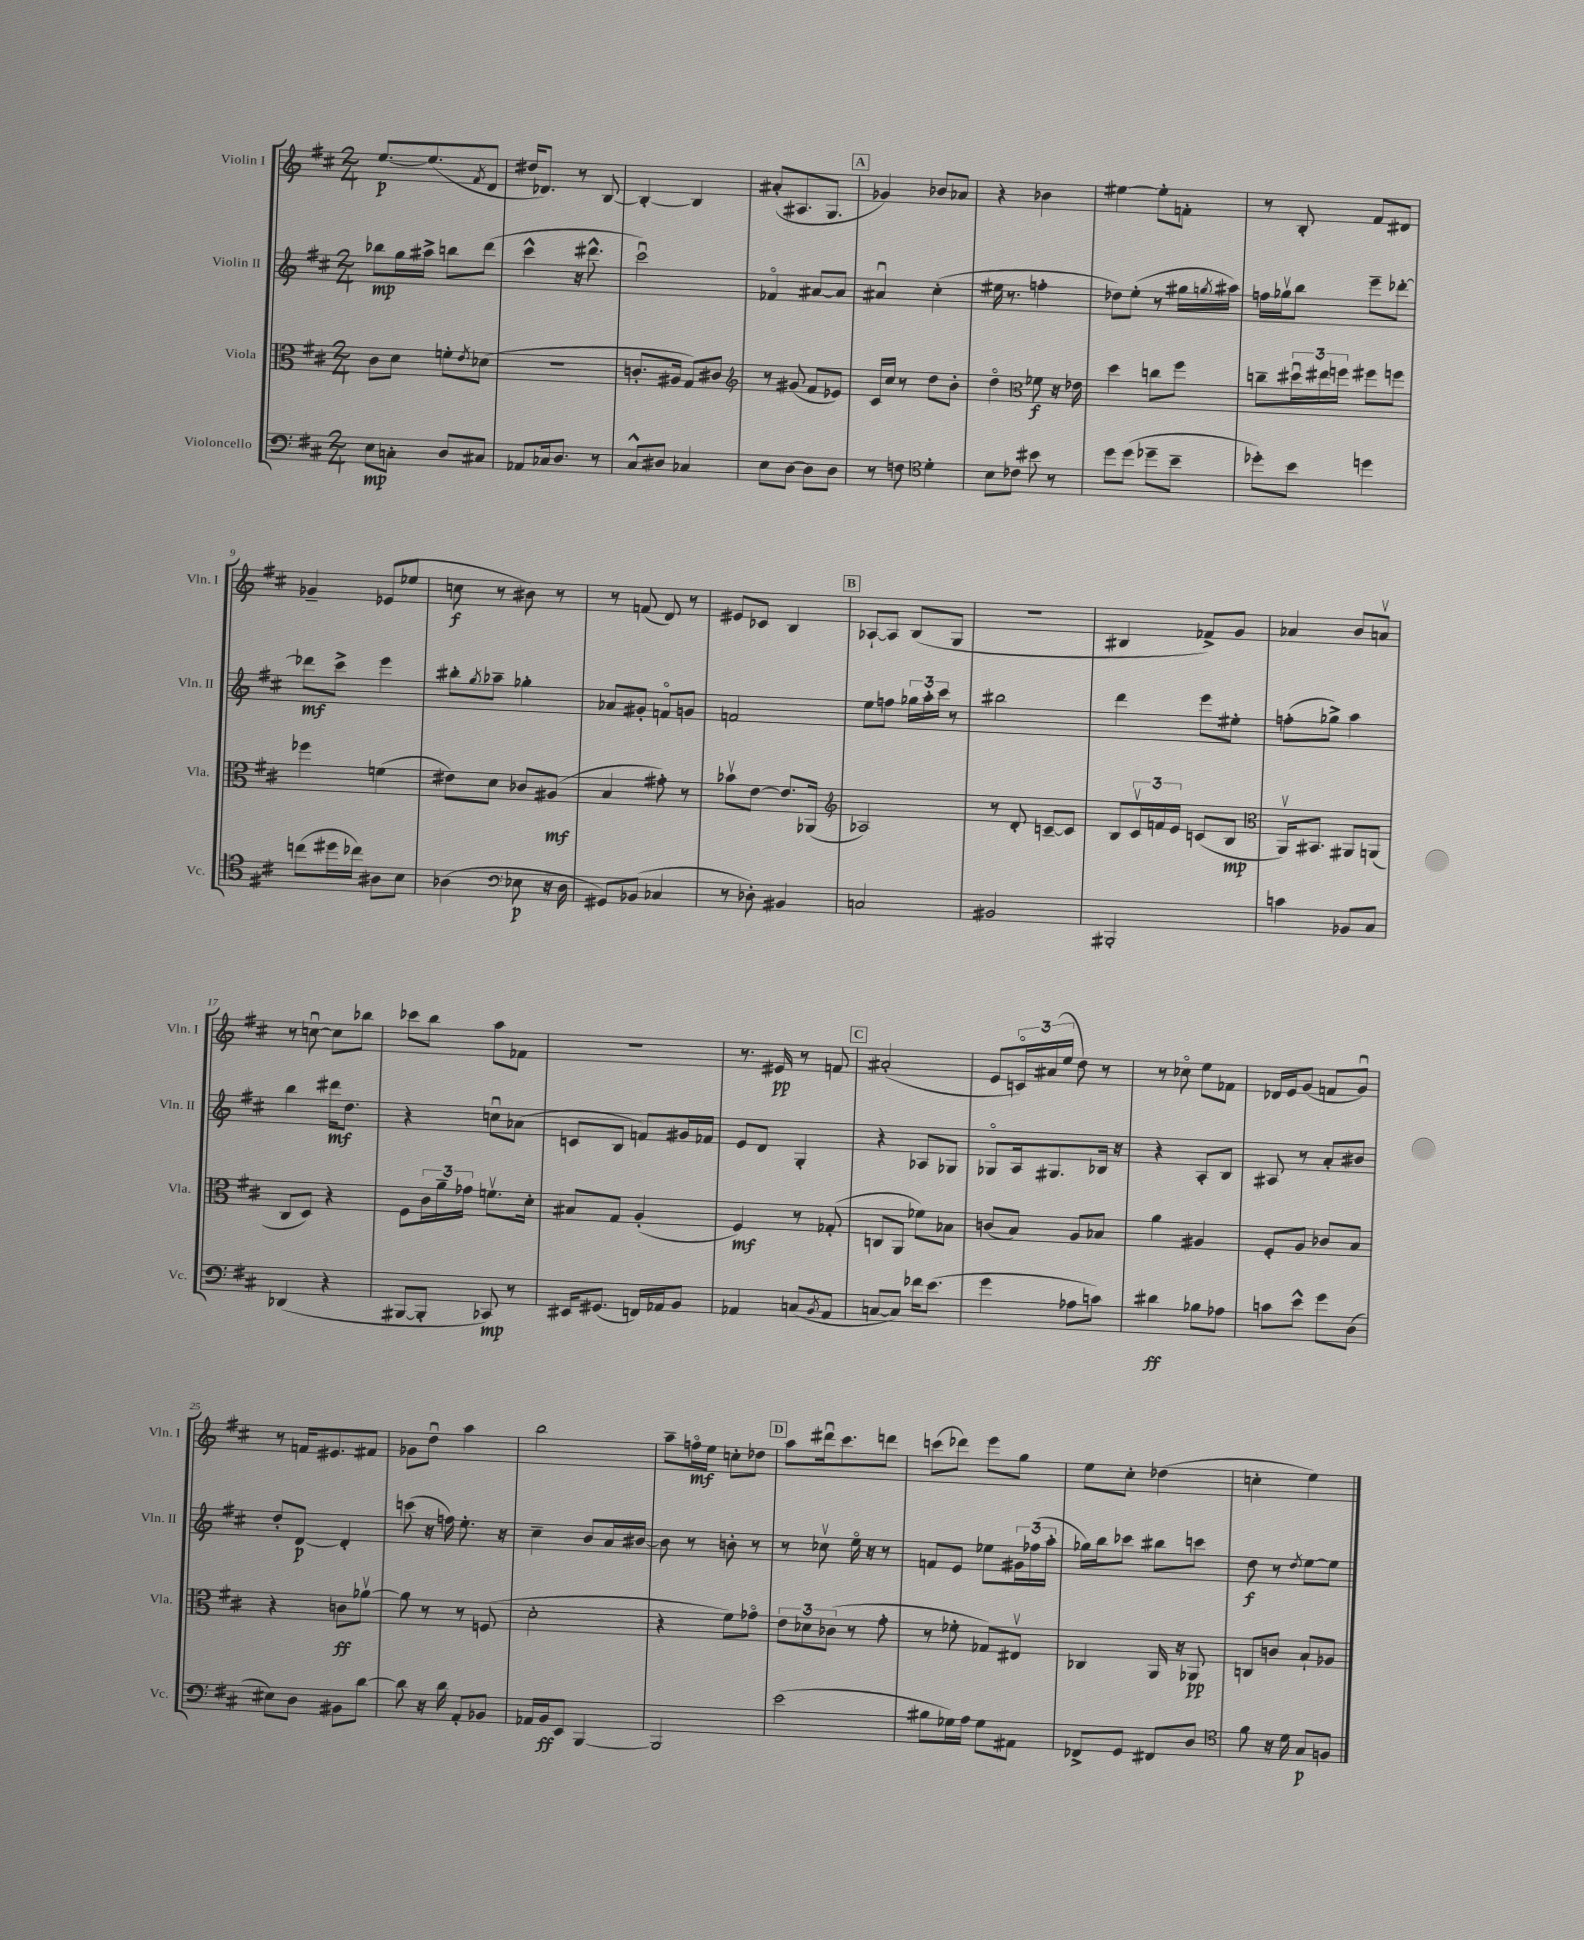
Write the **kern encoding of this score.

**kern	**dynam	**kern	**dynam	**kern	**dynam	**kern	**dynam
*part4	*part4	*part3	*part3	*part2	*part2	*part1	*part1
*staff4	*staff4	*staff3	*staff3	*staff2	*staff2	*staff1	*staff1
*I"Violoncello	*	*I"Viola	*	*I"Violin II	*	*I"Violin I	*
*I'Vc.	*	*I'Vla.	*	*I'Vln. II	*	*I'Vln. I	*
*clefF4	*	*clefC3	*	*clefG2	*	*clefG2	*
*k[f#c#]	*	*k[f#c#]	*	*k[f#c#]	*	*k[f#c#]	*
*M2/4	*	*M2/4	*	*M2/4	*	*M2/4	*
=1	=1	=1	=1	=1	=1	=1	=1
8E\L	mp	8c#\L	.	8bb-X\L	mp	[8.ee/L	p
8Cn'\J	.	8d\J	.	16gg\L	.	.	.
.	.	.	.	16aa#X^\JJ	.	(8.ee/]	.
8D/L	.	8fn'\L	.	8bbn\L	.	.	.
.	.	8qe/	.	.	.	8qf#/	.
8C#X/J	.	(8d-X\J	.	(8ddd\J	.	8d/J	.
=2	=2	=2	=2	=2	=2	=2	=2
8AA-X/L	.	2r	.	4ccc#^^\	.	16dd#X/KL	.
.	.	.	.	.	.	8.d-X/J)	.
16C-X/k	.	.	.	.	.	.	.
8.D/J	.	.	.	.	.	.	.
.	.	.	.	16r	.	8r	.
.	.	.	.	8.ddd#X^^\	.	.	.
8r	.	.	.	.	.	[8B/	.
=3	=3	=3	=3	=3	=3	=3	=3
8C#^^/L	.	8.cn'/L	.	2ccc#u\)	.	4B'/_	.
8D#X/J	.	.	.	.	.	.	.
.	.	16A#X/Jk	.	.	.	.	.
4C-X/	.	8G/L)	.	.	.	4B/]	.
.	.	8c#X/J	.	.	.	.	.
=4	=4	=4	=4	=4	=4	=4	=4
*	*	*clefG2	*	*	*	*	*
8E\L	.	8r	.	4f-X/	.	(8a#X'/L	.
[8D\J	.	(8g#X/	.	.	.	8.A#X/	.
8D\L]	.	8f#/L	.	[8a#X/L	.	.	.
.	.	.	.	.	.	8.G/J	.
8D\J	.	8e-X/J)	.	8a#/J]	.	.	.
!!LO:REH:place=s1:t=A
=5	=5	=5	=5	=5	=5	=5	=5
8r	.	16c#/LL	.	4a#Xu/	.	4g-X/)	.
.	.	16cc#/JJ	.	.	.	.	.
8Fn\	.	8r	.	.	.	.	.
*clefC4	*	*	*	*	*	*	*
4d'\	.	8dd\L	.	(4cc#'\	.	8b-X/L	.
.	.	8b'\J	.	.	.	8a-X/J	.
=6	=6	=6	=6	=6	=6	=6	=6
8B\L	.	4dd\	.	16ee#X\	.	4r	.
.	.	.	.	8.r	.	.	.
8c-X\J	.	.	.	.	.	.	.
*	*	*clefC3	*	*	*	*	*
8b#X\	.	8f-X\	f	4ffn'\	.	4b-X\	.
8r	.	16r	.	.	.	.	.
.	.	16e-X\	.	.	.	.	.
=7	=7	=7	=7	=7	=7	=7	=7
8dd\L	.	4dd\	.	8dd-X\L)	.	[4ee#X\	.
(8dd\J	.	.	.	(8ee'\J	.	.	.
8dd-X~\L	.	8ccn\L	.	8r	.	8ee#'\L]	.
8b~\J	.	8ff#\J	.	16gg#X\LL	.	8fn'\J	.
.	.	.	.	8qggn/	.	.	.
.	.	.	.	16aa#X\JJ)	.	.	.
=8	=8	=8	=8	=8	=8	=8	=8
8dd-X'\L)	.	8ccn~\L	.	16ffn\LL	.	8r	.
.	.	.	.	16gg-Xv\J	.	.	.
8b\J	.	24dd#Xu\L	.	8bb\J	.	8B'/	.
.	.	24ee#X\	.	.	.	.	.
.	.	24ffn\JJ	.	.	.	.	.
4ddn\	.	8ff#X\L	.	8eee~\L	.	8f#/L	.
.	.	8ffn\J	.	[8ddd-X'\J	.	8d#X/J	.
!!LO:LB:g=z
=9	=9	=9	=9	=9	=9	=9	=9
(8ccn\L	.	4ff-X\	.	8ddd-X\L]	mf	4g-X~/	.
16dd#X\L	.	.	.	8ccc#^\J	.	.	.
16cc-X\JJ)	.	.	.	.	.	.	.
8A#X\L	.	(4fn\	.	4eee\	.	(8e-X/L	.
8B\J	.	.	.	.	.	8ee-X/J	.
=10	=10	=10	=10	=10	=10	=10	=10
(4A-X\	.	8e#X\L)	.	8bb#X'\L	.	8ccn\	f
.	.	.	.	8qgg/	.	.	.
.	.	8d\J	.	8aa-X~\J	.	8r	.
*clefF4	*	*	*	*	*	*	*
8E-X\	p	8c-X/L	.	4gg-X'\	.	8b#X\)	.
16r	.	(8A#X/J	mf	.	.	8r	.
16D\	.	.	.	.	.	.	.
=11	=11	=11	=11	=11	=11	=11	=11
8GG#X/L)	.	4B/	.	8a-X/L	.	8r	.
(8BB-X/J	.	.	.	8g#X'/J	.	(8fn/	.
4C-X/	.	8g#X'\)	.	8fn/L	.	8d/)	.
.	.	8r	.	8gn/J	.	8r	.
=12	=12	=12	=12	=12	=12	=12	=12
8r	.	8b-Xv\L	.	2fn/	.	8e#X/L	.
8D-X'\)	.	[8e\J	.	.	.	8c-X/J	.
4BB#X/	.	8.e/L]	.	.	.	4B/	.
.	.	(16AA-X/Jk	.	.	.	.	.
!!LO:REH:place=s1:t=B
=13	=13	=13	=13	=13	=13	=13	=13
*	*	*clefG2	*	*	*	*	*
2Cn/	.	2A-X/)	.	8ee\L	.	[8A-X`/L	.
.	.	.	.	8ffn\J	.	8A-/J]	.
.	.	.	.	24gg-X\LL	.	(8B/L	.
.	.	.	.	24aa'\	.	.	.
.	.	.	.	24ccc#\JJ	.	.	.
.	.	.	.	8r	.	8G/J	.
=14	=14	=14	=14	=14	=14	=14	=14
2BB#X/	.	8r	.	2bb#X\	.	2r	.
.	.	8d'/	.	.	.	.	.
.	.	[8cn~/L	.	.	.	.	.
.	.	8c/J]	.	.	.	.	.
=15	=15	=15	=15	=15	=15	=15	=15
2BBB#X'/	.	8B/L	.	4ddd\	.	4B#X/	.
.	.	24c#v/L	.	.	.	.	.
.	.	24fn/	.	.	.	.	.
.	.	24e/JJ	.	.	.	.	.
.	.	(8cn/L	.	8eee\L	.	8f-X^/L)	.
.	.	8B/J	mp	8ee#X'\J	.	8g/J	.
=16	=16	=16	=16	=16	=16	=16	=16
*	*	*clefC3	*	*	*	*	*
4cn\	.	16AAv/KL)	.	(8ffn'\L	.	4a-X/	.
.	.	8.BB#X/J	.	.	.	.	.
.	.	.	.	8gg-X^\J)	.	.	.
8BB-X/L	.	8AA#X/L	.	4aa\	.	8b/L	.
8C#/J	.	(8AAn/J	.	.	.	8anv/J	.
!!LO:LB:g=z
=17	=17	=17	=17	=17	=17	=17	=17
(4DD-X/	.	8C#/L	.	4bb\	.	8r	.
.	.	8D/J)	.	.	.	[8ccnu\	.
4r	.	4r	.	16ddd#X\KL	mf	8cc\L]	.
.	.	.	.	8.dd\J	.	.	.
.	.	.	.	.	.	8bb-X\J	.
=18	=18	=18	=18	=18	=18	=18	=18
[8BBB#X/L	.	8F#\L	.	4r	.	8ccc-X\L	.
8BBB#'/J]	.	24c#\L	.	.	.	8bb\J	.
.	.	24a~\	.	.	.	.	.
.	.	24g-X\JJ	.	.	.	.	.
8CC-X/)	mp	8.fnv\L	.	8ccnu\L	.	8aa\L	.
8r	.	.	.	(8a-X\J	.	8f-X\J	.
.	.	16d'\Jk	.	.	.	.	.
=19	=19	=19	=19	=19	=19	=19	=19
16EE#X/KL	.	8B#X/L	.	8cn/L	.	2r	.
(8.GG#X/J	.	.	.	.	.	.	.
.	.	8G/J	.	8B/J	.	.	.
16FFn/LL)	.	(4A'/	.	8fn/L)	.	.	.
16AA-X/J	.	.	.	.	.	.	.
8BB/J	.	.	.	16g#X/L	.	.	.
.	.	.	.	16f-X/JJ	.	.	.
=20	=20	=20	=20	=20	=20	=20	=20
4AA-X/	.	4F#/)	mf	8e/L	.	8.r	.
.	.	.	.	8d/J	.	.	.
.	.	.	.	.	.	16e#X/	pp
(8Cn/L	.	8r	.	4G'/	.	8r	.
8qBB/	.	.	.	.	.	.	.
8AA-/J	.	(8G-X'/	.	.	.	8fn/	.
!!LO:REH:place=s1:t=C
=21	=21	=21	=21	=21	=21	=21	=21
[8Cn/L	.	8Cn/L	.	4r	.	(2a#X'/	.
8C/J])	.	8AA/J	.	.	.	.	.
16f-X\KL	.	8f-X\L)	.	8A-X/L	.	.	.
(8.e\J	.	.	.	.	.	.	.
.	.	8B-X\J	.	8G-X/J	.	.	.
=22	=22	=22	=22	=22	=22	=22	=22
4g\	.	(8cn/L	.	8G-X/L	.	8e/L	.
.	.	8B/J)	.	16A/k	.	24cn/L)	.
.	.	.	.	.	.	(24a#X/	.
.	.	.	.	8.G#X/	.	.	.
.	.	.	.	.	.	24ee/JJ	.
8A-X\L	.	8A/L	.	.	.	8dd\)	.
8cn\J)	.	8B-X/J	.	16B-X/Jk	.	8r	.
.	.	.	.	16r	.	.	.
=23	=23	=23	=23	=23	=23	=23	=23
4d#X\	ff	4a\	.	4r	.	8r	.
.	.	.	.	.	.	8cc-X\	.
8B-X\L	.	4A#X/	.	8A'/L	.	8ee\L	.
8A-X\J	.	.	.	8B/J	.	8f-X\J	.
=24	=24	=24	=24	=24	=24	=24	=24
8cn\L	.	8F#'/L	.	8A#X/	.	16d-X/LL	.
.	.	.	.	.	.	16e/J	.
8e^^\J	.	8A/J	.	8r	.	(8g/J	.
8g\L	.	8c-X/L	.	8a'/L	.	8fn/L	.
(8D\J	.	8B/J	.	8b#X/J	.	8gu/J)	.
!!LO:LB:g=z
=25	=25	=25	=25	=25	=25	=25	=25
8E#X\L)	.	4r	.	8dd'/L	.	8r	.
8D\J	.	.	.	[8d/J	p	16fn/KL	.
.	.	.	.	.	.	8.e#X/	.
8BB#X\L	.	8cn\L	ff	4d'/]	.	.	.
[8d\J	.	[8a-Xv\J	.	.	.	8f#X/J	.
=26	=26	=26	=26	=26	=26	=26	=26
8d\]	.	8a-\]	.	(8cccn\	.	8g-X\L	.
16r	.	8r	.	16r	.	8ddu\J	.
16d\	.	.	.	16ffn\)	.	.	.
8AA'/L	.	8r	.	8.ee'\	.	4aa\	.
8BB-X/J	.	(8Fn/	.	.	.	.	.
.	.	.	.	16r	.	.	.
=27	=27	=27	=27	=27	=27	=27	=27
16AA-X/LL	.	2d'\	.	4cc#~\	.	2bb\	.
16BB/J	ff	.	.	.	.	.	.
8EE/J	.	.	.	.	.	.	.
[4BBB/	.	.	.	8b/L	.	.	.
.	.	.	.	16a/L	.	.	.
.	.	.	.	[16b#X/JJ	.	.	.
=28	=28	=28	=28	=28	=28	=28	=28
2BBB/]	.	4r	.	8b#\]	.	8aa~\L	.
.	.	.	.	8r	.	16ffn\L	mf
.	.	.	.	.	.	16ee\JJ	.
.	.	8f#\L)	.	8bn'\	.	8ccn'\L	.
.	.	8g-X\J	.	8r	.	8dd-X\J	.
!!LO:REH:place=s1:t=D
=29	=29	=29	=29	=29	=29	=29	=29
(2e\	.	12e\L	.	8r	.	8aa\L	.
.	.	12d-X\	.	.	.	.	.
.	.	.	.	8cc-Xv\	.	16ddd#Xu\k	.
.	.	(12c-X\J	.	.	.	.	.
.	.	.	.	.	.	8.ccc#\	.
.	.	8r	.	16ee\	.	.	.
.	.	.	.	16r	.	.	.
.	.	8g'\	.	8r	.	8dddn\J	.
=30	=30	=30	=30	=30	=30	=30	=30
8B#X\L	.	8r	.	8fn/L	.	(8cccn\L	.
16G-X\L)	.	8f-X'\	.	8e/J	.	8ddd-X\J)	.
16A\JJ	.	.	.	.	.	.	.
8G-\L	.	8G-X/L)	.	8ee-X\L	.	8eee\L	.
8AA#X\J	.	8E#Xv/J	.	24g#X\L	.	8gg\J	.
.	.	.	.	(24ff-X\	.	.	.
.	.	.	.	24aa'\JJ	.	.	.
=31	=31	=31	=31	=31	=31	=31	=31
8FF-X^/L	.	4C-X/	.	16gg-X\LL)	.	8ee\L	.
.	.	.	.	16bb\J	.	.	.
8GG/J	.	.	.	8ccc-X\J	.	8cc#'\J	.
8FF#X/L	.	16AA/	.	8bb#X\L	.	(4dd-X\	.
.	.	16r	.	.	.	.	.
8D/J	.	8AA-X/	pp	8cccn\J	.	.	.
=32	=32	=32	=32	=32	=32	=32	=32
*clefC4	*	*	*	*	*	*	*
8f#\	.	8Cn/L	.	8dd\	f	4ccn'\	.
16r	.	8cn/J	.	8r	.	.	.
16d\	.	.	.	.	.	.	.
.	.	.	.	8qdd/	.	.	.
8G/L	p	8B`/L	.	[8ee\L	.	4ee\)	.
8Fn/J	.	8A-X/J	.	8ee\J]	.	.	.
==	==	==	==	==	==	==	==
*-	*-	*-	*-	*-	*-	*-	*-
